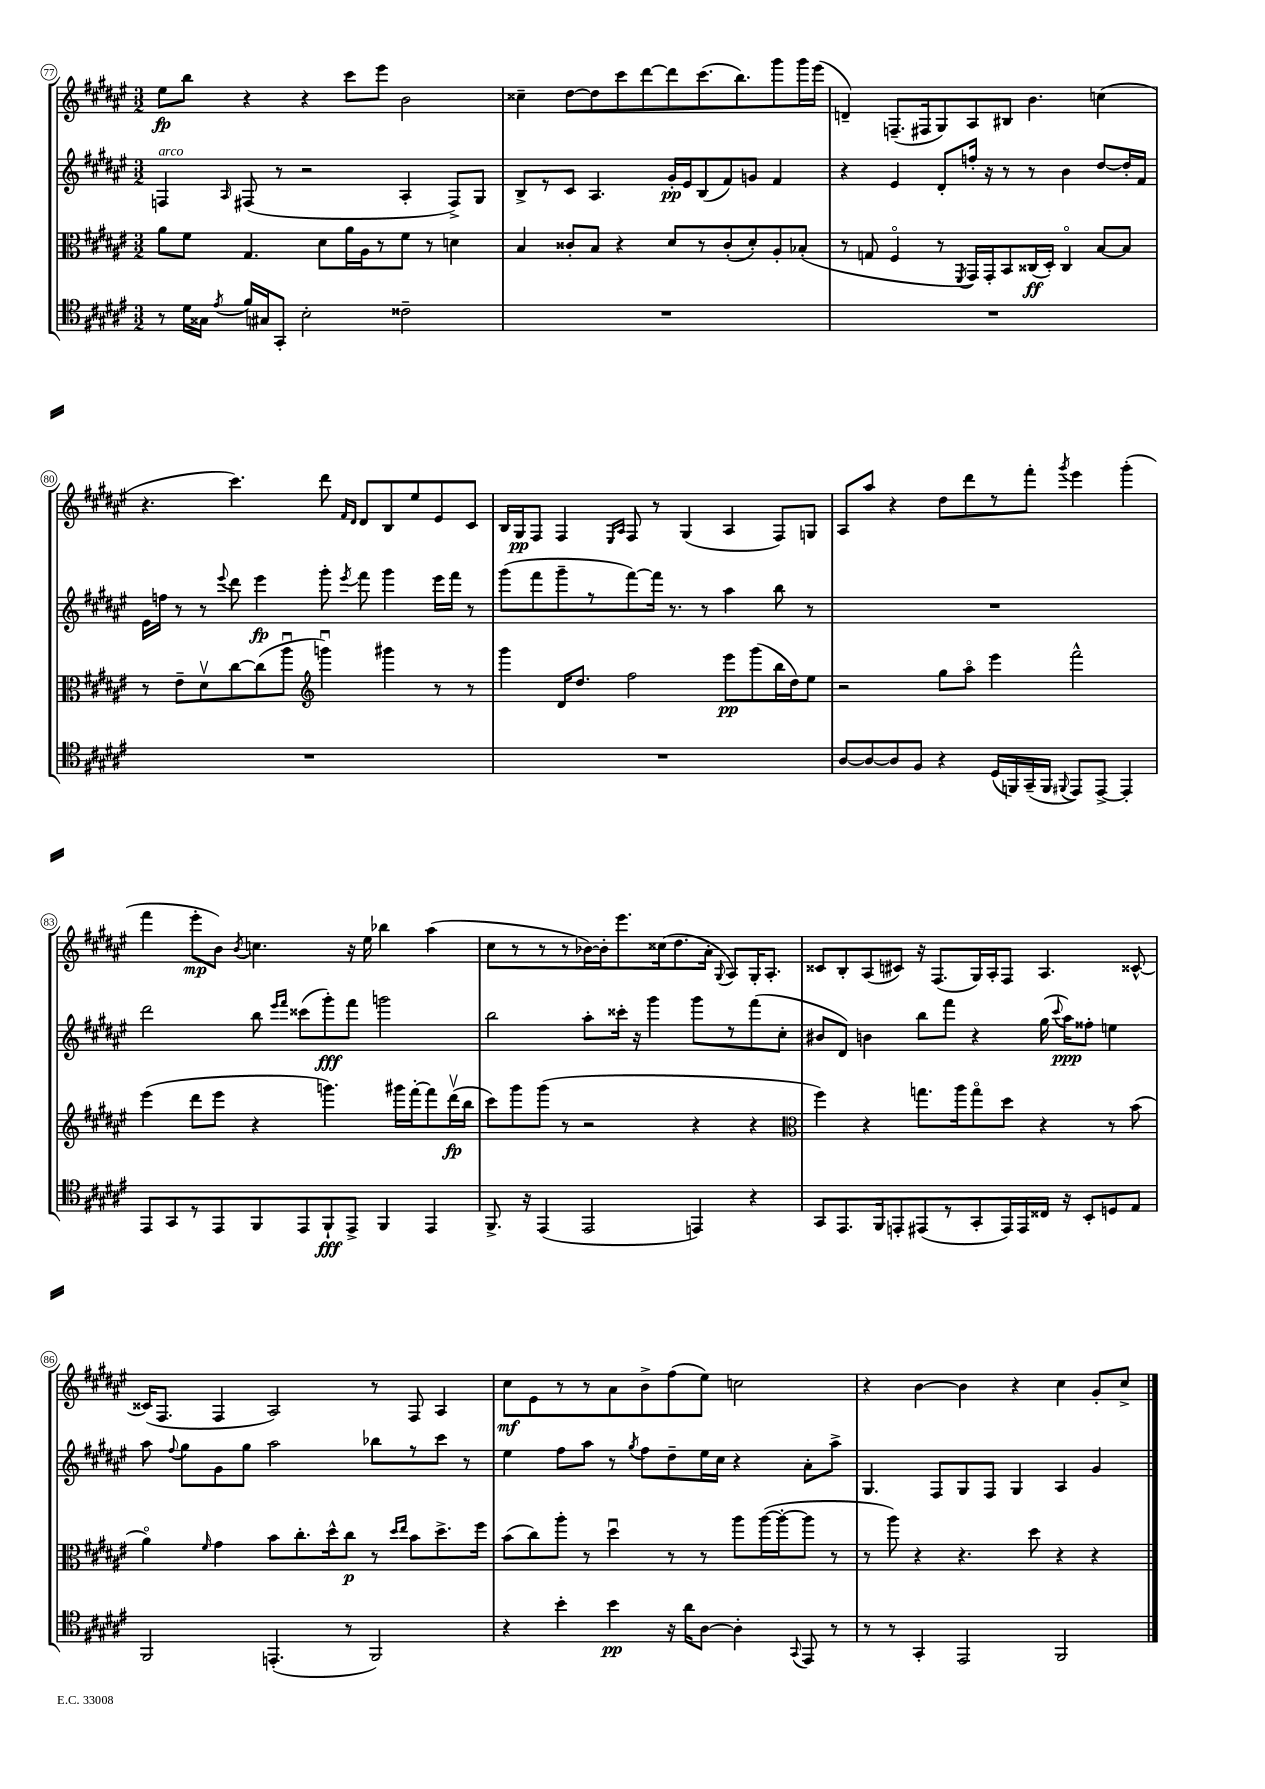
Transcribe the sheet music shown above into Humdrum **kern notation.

**kern	**kern	**kern	**kern
*staff4	*staff3	*staff2	*staff1
*clefC4	*clefC3	*clefG2	*clefG2
*k[f#c#g#d#a#e#]	*k[f#c#g#d#a#e#]	*k[f#c#g#d#a#e#]	*k[f#c#g#d#a#e#]
*M3/2	*M3/2	*M3/2	*M3/2
8r	8a#	4F	8ee#
16d#	8f#	.	8bb
16G##	.	.	.
8qe#	.	16qqA#	.
16f#	4.G#	(8F#	4r
16G#	.	.	.
8GG#'	.	8r	.
2B'	.	2r	4r
.	8d#	.	.
.	16a#	.	8ccc#
.	16A#	.	.
.	8r	.	8eee#
2c##~	8f#	4A#'	2b
.	8r	.	.
.	4d	8F#^)	.
.	.	8G#	.
=	=	=	=
1.r	4B	8B^	4cc##~
.	.	8r	.
.	8c##'	8c#	[8dd#
.	8B	4.A#	8dd#]
.	4r	.	8ccc#
.	.	.	[8ddd#
.	8d#	16g#'	8ddd#]
.	.	16e#	.
.	8r	(8B	(8.ccc#
.	(8c##'	8f#)	.
.	.	.	8.bb)
.	8d#')	8g	.
.	8A#'	4f#	8ggg#
.	(8B-'	.	16ggg#
.	.	.	(16eee#
=	=	=	=
1.r	8r	4r	4d~)
.	8G	.	.
.	4F#o	4e#	(8.F~
.	.	.	16F#
.	8r	8d#'	8G#)
.	8qFF#	.	.
.	16GG#)	16ff'	8A#
.	16GG#'	16r	.
.	8BB	8r	8B#
.	(16C##	8r	4.b
.	16D#')	.	.
.	4C##o	4b	.
.	[8B	[8dd#	(4cc
.	8B]	16dd#']	.
.	.	16f#	.
=	=	=	=
1.r	8r	16e#	4.r
.	.	16ff	.
.	8e#~	8r	.
.	8d#v	8r	.
.	.	8qqeee#	.
.	[8cc#	8ddd#	4.ccc#)
.	(8cc#]	4eee#	.
.	8aa#u	.	.
*	*clefG2	*	*
.	4gggu)	8ggg#'	8ddd#
.	.	.	16qqf#
.	.	8qeee#	16qqd#
.	.	8fff#	8d#
.	4ggg#	4ggg#	8B
.	.	.	8ee#
.	8r	16eee#	8e#
.	.	16fff#	.
.	8r	8r	8c#
=	=	=	=
1.r	4ggg#	(8ggg#	16B
.	.	.	16G#
.	.	8fff#	8F#
.	16d#	8ggg#~	4F#
.	8.dd#	.	.
.	.	8r	.
.	.	.	16qqE#
.	.	.	16qqA#
.	2ff#	[8fff#)	8F#
.	.	16fff#]	8r
.	.	8.r	.
.	.	.	(4G#
.	.	8r	.
.	8eee#	4aa#	4A#
.	(8ggg#	.	.
.	16bb	8bb	8F#)
.	16dd#)	.	.
.	8ee#	8r	8G
=	=	=	=
[8A#	2r	1.r	8A#
8A#_	.	.	8aa#
8A#]	.	.	4r
8F#	.	.	.
4r	8gg#	.	8dd#
.	8aa#o	.	8ddd#
(16D#	4eee#	.	8r
16FF)	.	.	.
(16GG#~	.	.	8fff#'
16FF	.	.	.
8qqFF#	.	.	8qggg#
8EE#)	2fff#^^	.	4eee#
[8EE#^	.	.	.
4EE#']	.	.	(4ggg#'
=	=	=	=
8EE#	(4eee#	2ddd#	4fff#
8GG#	.	.	.
8r	8ddd#	.	8eee#'
8EE#	8eee#	.	8b)
.	.	.	8qb
8FF#	4r	8bb	4.cc
.	.	16qqeee#	.
.	.	16qqfff#	.
8EE#	.	(8ccc##	.
8FF#`	4.ggg)	8ggg#')	.
8EE#^	.	8fff#	16r
.	.	.	16ee#
4FF#	.	2ggg	4bb-
.	16ggg#	.	.
.	[16fff#'	.	.
4EE#	8fff#]	.	(4aa#
.	(16ddd#v	.	.
.	16bb	.	.
=	=	=	=
8.FF#^	8ccc#)	2bb	8cc#
.	8ggg#	.	8r
16r	.	.	.
(4EE#	(8ggg#	.	8r
.	8r	.	8r
2EE#	2r	8aa#'	[16b-)
.	.	.	16b-']
.	.	16ccc##'	8.eee#
.	.	16r	.
.	.	4ggg#	.
.	.	.	(16cc##
.	.	.	8.dd#
4EE)	4r	8ggg#	.
.	.	.	16a#'
.	.	.	8qqG#
.	.	8r	8A#)
4r	4r	(8fff#	16G#'
.	.	.	8.A#'
.	.	8cc#'	.
=	=	=	=
*	*clefC3	*	*
8GG#	4ff#)	8b#	8c##
8.EE#	.	8d#)	8B'
.	4r	4b	(8A#
16FF#	.	.	.
8EE'	.	.	8c#)
(8EE#	8.gg	8bb	16r
.	.	.	(8.F#
8r	.	8fff#	.
.	16aa#	.	.
8GG#'	8ggo	4r	16G#)
.	.	.	16A#'
16EE#)	8dd#	.	8F#
16EE#	.	.	.
16C##	4r	(16gg#	4.A#
.	.	8qqccc#	.
16r	.	16aa#)	.
8BB'	.	8ff##'	.
8D	8r	4ee	.
8E#	(8b	.	[8c##^^
=	=	=	=
2FF#	4a#o)	8aa#	(16c##]
.	.	.	8.F#
.	.	8qqff#	.
.	.	8gg#	.
.	16qqf#	.	.
.	4g#	8g#	4F#
.	.	8gg#	.
(4.EE'	8b	2aa#	2A#)
.	8.cc#'	.	.
.	16dd#^^	.	.
8r	8cc#	.	.
2FF#)	8r	8bb-	8r
.	16qqdd#	.	.
.	16qqee#	.	.
.	8b	8r	8F#
.	8.dd#^	8ccc#	4A#
.	.	8r	.
.	16ff#	.	.
=	=	=	=
4r	(8b	4ee#	8cc#
.	8cc#)	.	8e#
4b'	8aa#'	8ff#	8r
.	8r	8aa#	8r
4b	4dd#u	8r	8a#
.	.	8qgg#	.
.	.	8ff#	8b^
16r	8r	8dd#~	(8ff#
16a#	.	.	.
[8A#	8r	16ee#	8ee#)
.	.	16cc#	.
4A#']	8aa#	4r	2cc
.	([16aa#	.	.
.	16aa#'_	.	.
8qqGG#	.	.	.
8EE#	8aa#]	8a#'	.
8r	8r	8aa#^	.
=	=	=	=
8r	8r	4.G#	4r
8r	8aa#)	.	.
4GG#'	4r	.	[4b
.	.	8F#	.
2EE#	4.r	8G#	4b]
.	.	8F#	.
.	.	4G#	4r
.	8dd#	.	.
2FF#	4r	4A#	4cc#
.	4r	4g#	8g#'
.	.	.	8cc#^
==	==	==	==
*-	*-	*-	*-
